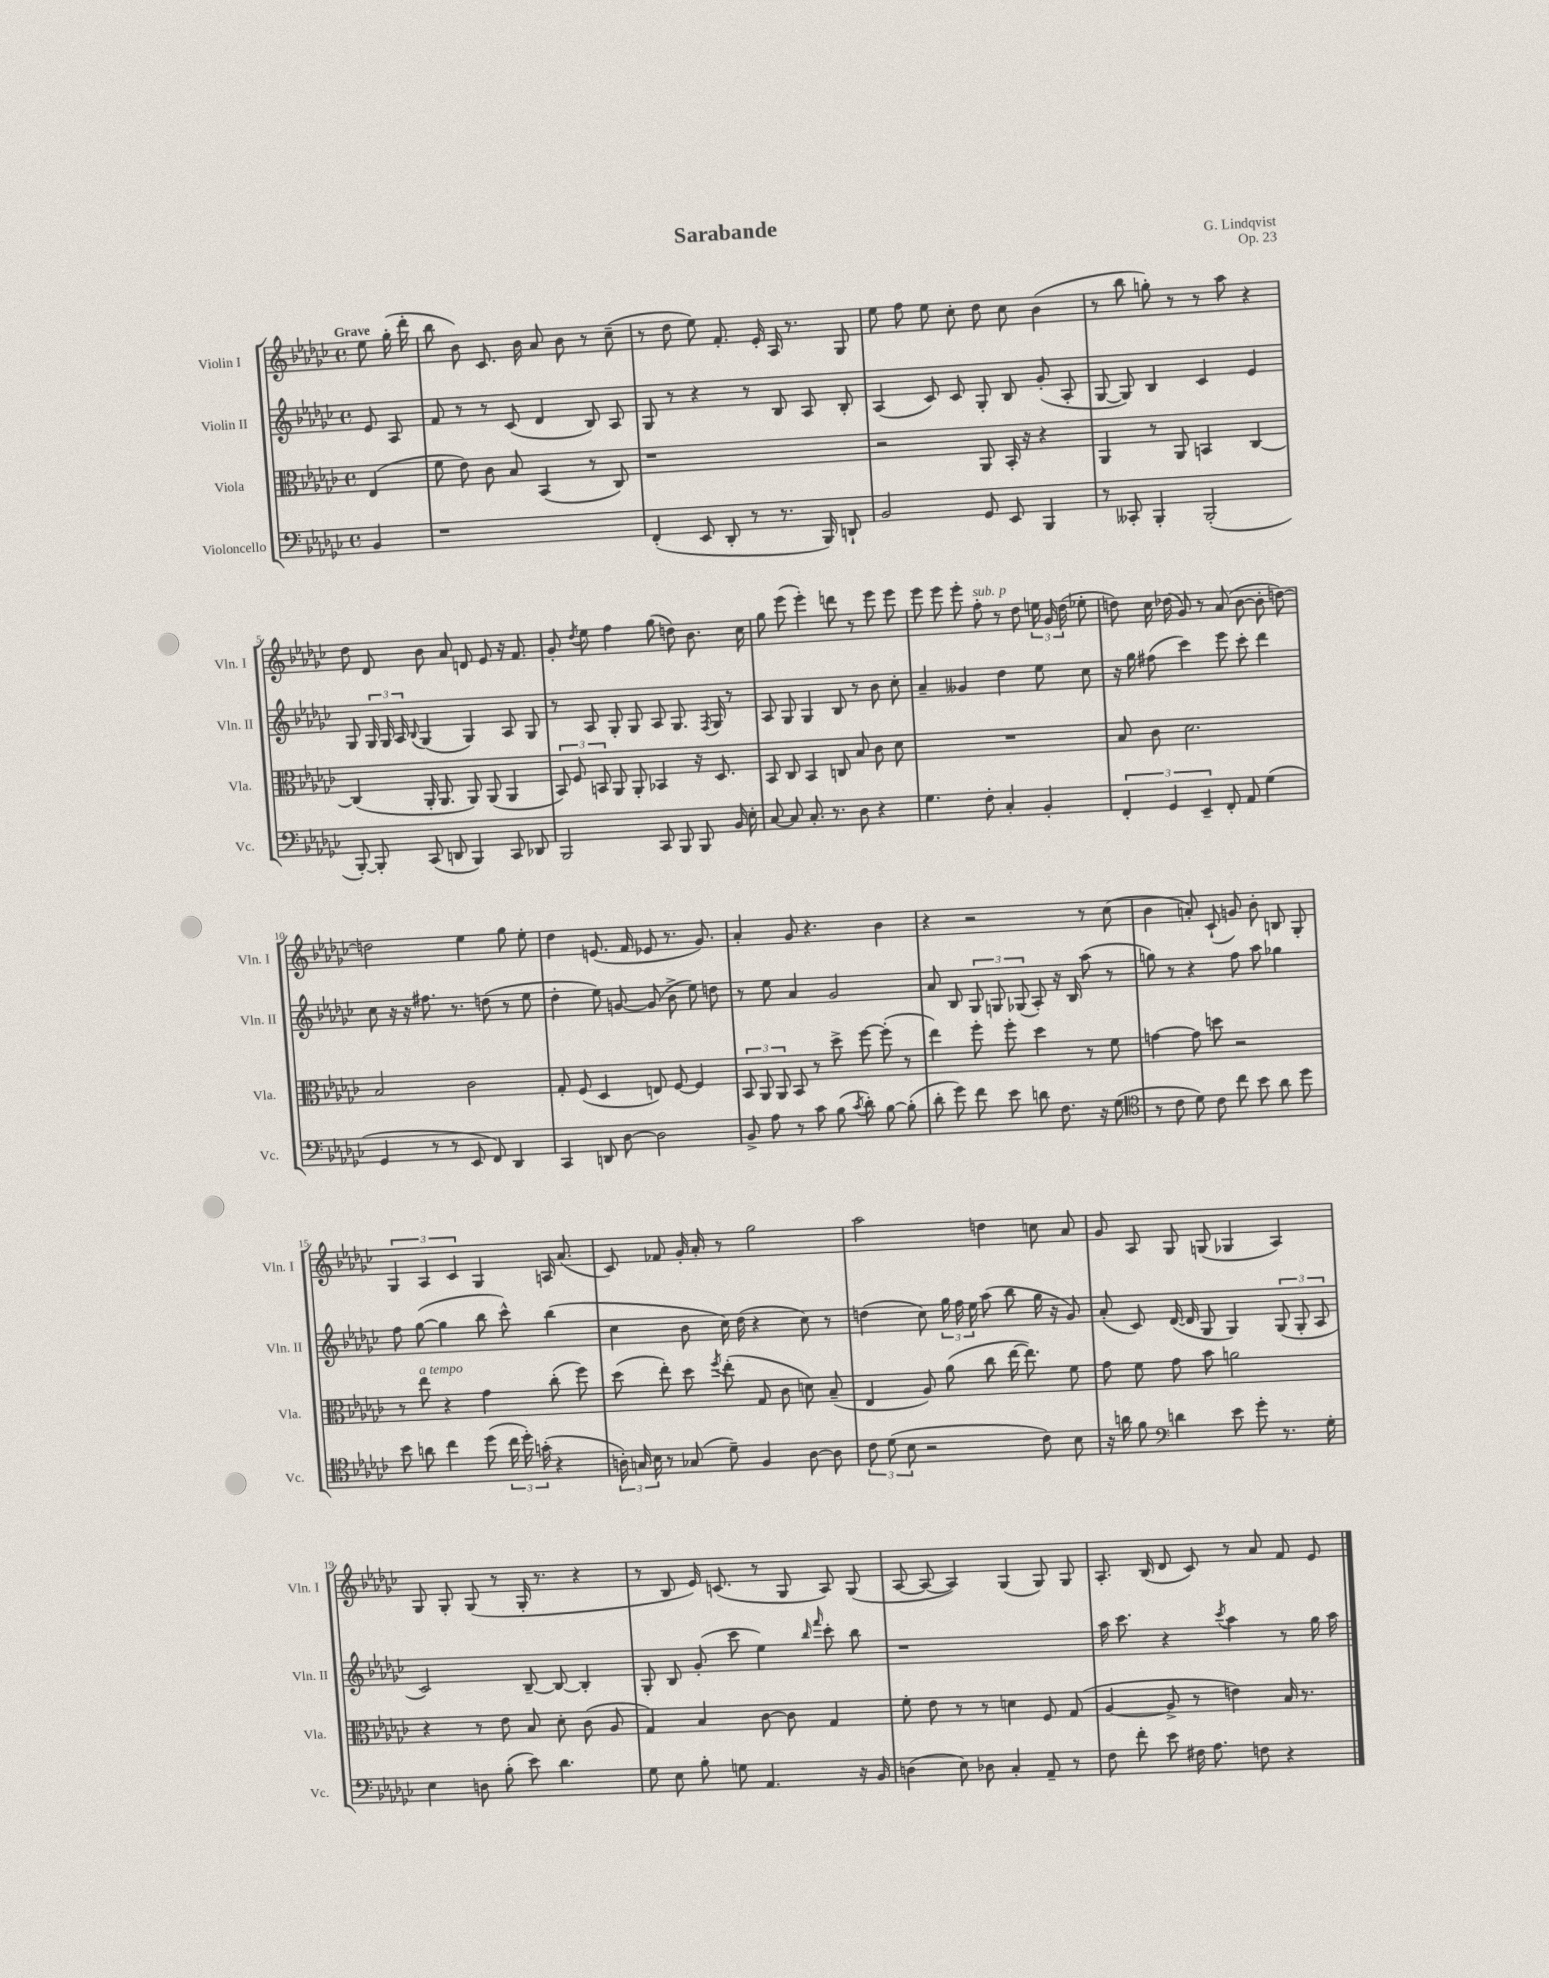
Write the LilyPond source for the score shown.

\header { title = "Sarabande" composer = "G. Lindqvist" opus = "Op. 23" }
<<
\new StaffGroup <<
\new Staff = "s0" \with { instrumentName = "Violin I" shortInstrumentName = "Vln. I" } {
    \clef treble \key ges \major \defaultTimeSignature \time 4/4 \partial 4 \tempo "Grave"
    \autoBeamOff ees''8 ges''16-.( des'''16-. |
    bes''8 bes'8) ces'8. bes'16 aes'8 bes'8 r8 ces''8--( |
    r8 des''8 ees''8) f'8.-. ees'16-. aes16 r8. ges8 |
    ees''8 f''8 ees''8 ces''8-. des''8 ces''8 bes'4( |
    r8 bes''8 g''8-.) r8 r8 aes''8 r4 |
    des''8 des'8 bes'8 aes'8 d'8 ees'8 r16 f'8. |
    ges'8-. \acciaccatura { des''8 } ees''8 f''4 ges''8( d''8) bes'8. ces''16 |
    ges''8 ees'''8( ees'''4-.) d'''8 r8 ees'''8 ees'''8 |
    ees'''8 ees'''8 ees'''8-. f''8-.^\markup { \italic "sub. p" } r8 des''8 \tuplet 3/2 { e''16 ges'16 des''16( } ees''8-. |
    d''8) ces''16 des''16( ges'8) r8 aes'8( bes'8~ bes'8-. d''8~) |
    d''2 ees''4 ges''8 ees''8-. |
    des''4 e'8.( f'16 ees'8 r8. ges'8.) |
    aes'4-. ges'8 r4. bes'4 |
    r4 r2 r8 ces''8( |
    bes'4 a'8-.) ces'8-!( g'8) bes'8-. b8 ges8-. |
    \tuplet 3/2 { ges4 aes4 ces'4 } ges4 a16 aes'8.( |
    ces'8) fes'8 ges'16-. aes'16-. r8 ges''2 |
    aes''2 d''4 c''8 aes'8 |
    ges'8 aes8 ges8 g8( ges4 aes4) |
    ges8 ges8-. ges8( r8 ges16-. r8. r4 |
    r8 bes8 ees'16) c'8.( r8 ges8 aes8) ges8( |
    aes8~ aes8~ aes4) ges4( ges8) ges8 |
    aes8.-. bes16( des'8 ces'8) r8 aes'8 f'8 ees'8 \bar "|." |
}
\new Staff = "s1" \with { instrumentName = "Violin II" shortInstrumentName = "Vln. II" } {
    \clef treble \key ges \major \defaultTimeSignature \time 4/4 \partial 4
    \autoBeamOff ees'8 aes8 |
    f'8 r8 r8 ces'8( des'4 bes8) aes8 |
    ges8 r8 r4 r8 bes8 aes8 bes8-. |
    aes4( ces'8) ces'8 ges8-. bes8 ges'8-.( aes8-. |
    ges8~ ges8) bes4 ces'4 ees'4 |
    ges8 \tuplet 3/2 { ges16 ges16 aes16 } \appoggiatura { bes8 } ges4( ges4) aes8 ges8 |
    r8 aes8 ges8-. ges8 aes8 ges8. \acciaccatura { f8 } ges16 r8 |
    aes8 ges8 ges4 bes8 r8 bes'8 ces''8-. |
    aes'4-- geses'4 des''4 ees''8 ces''8 |
    r16 ges''16 fis''8( ces'''4) ees'''8 ces'''8-. des'''4 |
    ces''8 r16 r16 fis''8. r8. d''8( r8 ees''8 |
    des''4-. ees''8) g'8~ g'8( bes'8-> ees''8) d''8 |
    r8 ees''8 aes'4 ges'2 |
    aes'8 bes8 \tuplet 3/2 { ges8 g8 ges8( } aes8-.) r16 bes16 aes''8( r8 |
    g''8) r8 r4 f''8 aes''8 ges''4 |
    f''8 ges''8~( ges''4 bes''8 ces'''8-^) bes''4( |
    ces''4 bes'8 ces''16) des''16( r4 ces''8) r8 |
    d''4( ces''8) \tuplet 3/2 { ges''16 f''16 ees''16 } aes''8( bes''8 ges''16 r16 ges'8) |
    aes'8-.( ces'8) des'16~( des'16 ges8 ges4) \tuplet 3/2 { ges8( ges8-. aes8 } |
    ces'2) bes8~-- bes8~ bes4-. |
    ges8-. bes8 ges'8-.( ces'''8 ees''4) \grace { bes''16 f'''16 } ces'''8-. bes''8 |
    r1 |
    aes''16 ces'''8. r4 \acciaccatura { ces'''8 } aes''4 r8 ges''16 aes''16 \bar "|." |
}
\new Staff = "s2" \with { instrumentName = "Viola" shortInstrumentName = "Vla." } {
    \clef alto \key ges \major \defaultTimeSignature \time 4/4 \partial 4
    \autoBeamOff ees4( |
    f'8 ees'8) ces'8 bes8 bes,4( r8 ces8) |
    r1 |
    r2 aes,8 bes,16-. r16 r4 |
    aes,4 r8 aes,8 b,4 ces4~ |
    ces4( aes,16-. aes,8. aes,8) aes,8( aes,4 |
    \tuplet 3/2 { bes,8) f8 b,8 } aes,8 aes,8-. bes,4 r16 des8. |
    bes,8 ces8 bes,4 c8 bes8 ces'8 des'8 |
    R1 |
    bes8 ces'8 des'2. |
    bes2 ces'2 |
    ges8-. f8( des4 e8) f8~ f4 |
    \tuplet 3/2 { bes,8 aes,8 aes,8 } bes,8 r8 des''8-> f''8~ f''8-.( r8 |
    ees''4) f''8-. f''8-. des''4 r8 f'8 |
    g'4~ g'8 d''8 r2 |
    r8 ees''8^\markup { \italic "a tempo" } r4 ges'4 ces''8-.( f''8) |
    des''8( ees''8-.) des''8 \acciaccatura { f''8 } ees''8-.( ges8 ces'8 d'8) bes8--( |
    ees4 aes8) aes'8( ces''8 ees''16~ ees''8.) f'8 |
    ges'8 f'8 ges'8 bes'8 a'2 |
    r4 r8 ees'8 bes8 des'8-. ces'8( aes8 |
    ges4) bes4 ces'8~ ces'8 ges4 |
    f'8-. ees'8 r8 r8 d'4 f8 ges8( |
    aes4~ aes8-> r8 e'4) bes16 r8. \bar "|." |
}
\new Staff = "s3" \with { instrumentName = "Violoncello" shortInstrumentName = "Vc." } {
    \clef bass \key ges \major \defaultTimeSignature \time 4/4 \partial 4
    \autoBeamOff bes,4 |
    r1 |
    f,4-.( ees,8 des,8-. r8 r8. bes,,16) d,8-! |
    bes,2 ges,8 ees,8 bes,,4 |
    r8 ceses,8-. bes,,4-. bes,,2-.( |
    bes,,8~-.) bes,,8-. ces,8( d,8 bes,,4) ces,8 des,8 |
    bes,,2 ces,8 bes,,8 bes,,8 bes,16 ees16-. |
    ces8~ ces8 ces8.-. r8. des8 r4 |
    ges4. f8-. ces4-. bes,4-. |
    \tuplet 3/2 { f,4-. ges,4 ees,4-- } f,8-. aes,8 ges4( |
    ges,4 r8 r8 ees,8 f,8) des,4 |
    ces,4 d,8 des8~ des2 |
    bes,8-> aes8 r8 ces'8 bes8( \acciaccatura { ces'8 } des'8-.) bes8~ bes8-.( |
    des'8-. ges'8) f'8 ees'8 d'8 f8. r16 ges8( |
    \clef tenor r8 ces'8 des'8) ces'8 ces''8 bes'8 aes'8 des''8 |
    bes'8 a'8 ces''4 des''8( \tuplet 3/2 { ces''16 des''16-.) g'16-.( } r4 |
    \tuplet 3/2 { a16-.) g16 bes16 } r8 ges8( des'8--) f4 a8~ a8 |
    \tuplet 3/2 { ces'8 des'8( bes8 } r2 ces'8) bes8 |
    r16 a'16 f'8 \clef bass d'4 ees'8 ges'8-. r8. ges16-. |
    ees4 d8 bes8-.( ees'8) des'4. |
    ges8 ees8 bes8-. g8 aes,4. r16 bes,16 |
    d4( ees8) des8 ces4-. aes,8-- r8 |
    f8 f'8-. ees'8 fis16 aes8. f8 r4 \bar "|." |
}
>>
>>
